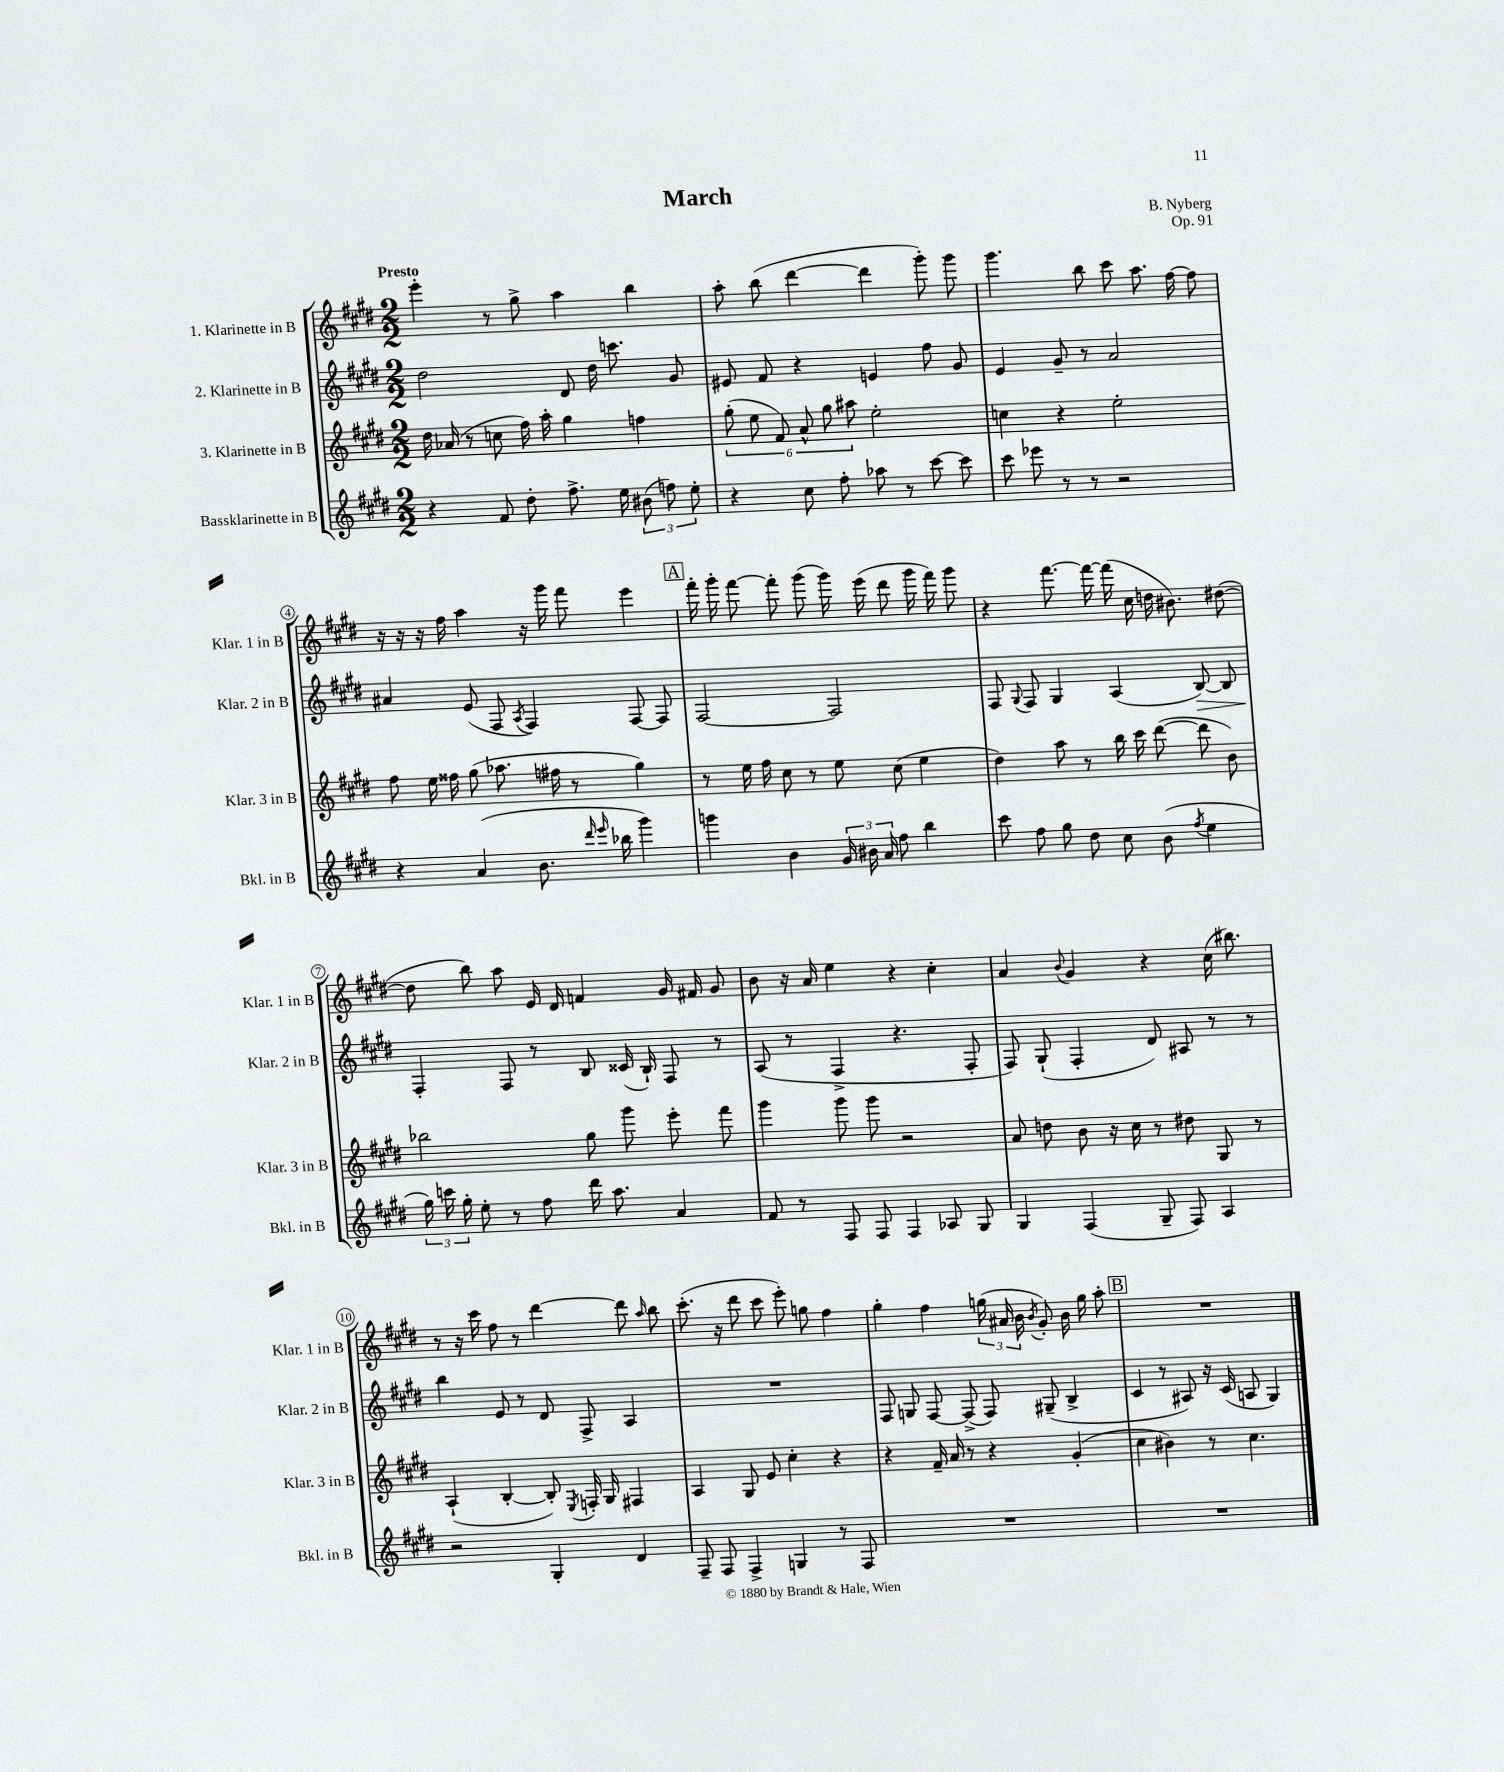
\header { title = "March" composer = "B. Nyberg" opus = "Op. 91" }
<<
\new StaffGroup <<
\new Staff = "s0" \with { instrumentName = "1. Klarinette in B" shortInstrumentName = "Klar. 1 in B" } {
    \clef treble \key e \major \numericTimeSignature \time 2/2 \tempo "Presto"
    \autoBeamOff e'''4-. r8 gis''8-> a''4 b''4 |
    a''8-. b''8( dis'''4~ dis'''4 gis'''8-.) gis'''8 |
    gis'''4. b''8 cis'''8 a''8. fis''16~ fis''8 |
    r16 r16 r16 fis''16 a''4 r16 gis'''16 fis'''8 e'''4 |
    \mark \markup { \box "A" } fis'''16-. gis'''16-. fis'''8~ fis'''8-. gis'''8( gis'''16) e'''16( dis'''8 gis'''16 fis'''16) gis'''8 |
    r4 fis'''8.~ fis'''16~ fis'''16( cis''16 d''16 bis'8.) dis''8~( |
    dis''8 b''8) a''8 e'16 dis'16 f'4 gis'16 fis'16 gis'8 |
    b'8 r16 a'16 e''4 r4 cis''4-. |
    a'4 \appoggiatura { b'8 } gis'4 r4 cis''16( bis''8.) |
    r8 r16 cis'''16 fis''8 r8 dis'''4~ dis'''8 \grace { a''16 } b''8 |
    cis'''8.-.( r16 dis'''8 cis'''8 e'''8-.) g''8 fis''4 |
    gis''4-. fis''4 \tuplet 3/2 { g''16( ais'16 b'16 } \acciaccatura { b'8 } gis'8-.) b'16 g''16 a''8-. |
    \mark \markup { \box "B" } R1 \bar "|." |
}
\new Staff = "s1" \with { instrumentName = "2. Klarinette in B" shortInstrumentName = "Klar. 2 in B" } {
    \clef treble \key e \major \numericTimeSignature \time 2/2
    \autoBeamOff dis''2 dis'8 dis''16 c'''8. gis'8 |
    eis'8 fis'8 r4 e'4 fis''8 gis'8 |
    e'4 gis'8-- r8 a'2 |
    ais'4 e'8( fis8 \acciaccatura { a8 } fis4) fis8~ fis8 |
    \mark \markup { \box "A" } fis2~ fis2 |
    fis8 \appoggiatura { gis8 } fis8 gis4 a4( b8~\>) b8 |
    fis4-.\! fis8 r8 b8 cisis'16( b16-!) fis8 r8 |
    a8( r8 fis4-> r4. fis8-. |
    fis8) gis8-!( fis4-. dis'8) ais8 r8 r8 |
    b''4 e'8 r8 dis'8 fis8-> a4 |
    R1 |
    fis8 g8 fis8~ fis8->( fis8) gis8--( b4-> |
    \mark \markup { \box "B" } cis'4 r8 ais8) r16 cis'16( a8 gis4) \bar "|." |
}
\new Staff = "s2" \with { instrumentName = "3. Klarinette in B" shortInstrumentName = "Klar. 3 in B" } {
    \clef treble \key e \major \numericTimeSignature \time 2/2
    \autoBeamOff dis''16 aes'16( r8 c''8 fis''16) a''16-. gis''4 f''4 |
    \tuplet 6/4 { gis''8-.( e''8 fis'8) a'8-^ gis''8 ais''8 } e''2-. |
    c''4 r4 e''2-. |
    fis''8 e''16 fisis''16 gis''8( aes''8. fis''16 r8 gis''4) |
    \mark \markup { \box "A" } r8 e''16 fis''16 cis''8 r8 e''8 cis''8( e''4 |
    dis''4) a''8 r8 b''16 cis'''16 dis'''8~( dis'''8 b'8) |
    bes''2 gis''8 gis'''8 e'''8-. fis'''8 |
    gis'''4 gis'''8 gis'''8 r2 |
    a'8 d''8 b'8 r16 cis''16 r8 dis''8 gis8 r8 |
    a4-!( b4~-. b8-.) \acciaccatura { e8 } f16-. gis16 fis4 |
    a4 gis8 e'8 cis''4-. r4 |
    r4 fis'16-- a'16 r8 r4 gis'4-.( |
    \mark \markup { \box "B" } cis''4 bis'4) r8 cis''4. \bar "|." |
}
\new Staff = "s3" \with { instrumentName = "Bassklarinette in B" shortInstrumentName = "Bkl. in B" } {
    \clef treble \key e \major \numericTimeSignature \time 2/2
    \autoBeamOff r4 fis'8 dis''8-. fis''8.-> e''16 \tuplet 3/2 { bis'8( f''8) e''8-. } |
    r4 cis''8 fis''8-. aes''8 r8 cis'''8~ cis'''8 |
    cis'''8 ees'''8 r8 r8 r2 |
    r4 a'4( b'8. \grace { dis'''16 e'''16 } bes''16 gis'''4) |
    \mark \markup { \box "A" } g'''4 b'4 \tuplet 3/2 { gis'16 bis'16 a'16 } fis''8 b''4 |
    cis'''8 fis''8 gis''8 dis''8 cis''8 b'8( \acciaccatura { fis''8 } e''4 |
    \tuplet 3/2 { gis''16) c'''16 gis''16-. } e''8-. r8 fis''8 dis'''16 a''8. a'4 |
    fis'8 r8 fis8 fis8 fis4 aes8 gis8 |
    gis4 fis4( gis8-- fis8) a4 |
    r2 gis4-. dis'4 |
    fis8-- fis8 fis4-> g4 r8 fis8 |
    R1 |
    \mark \markup { \box "B" } R1 \bar "|." |
}
>>
>>
\layout { \context { \Score \override BarNumber.stencil = #(make-stencil-circler 0.1 0.3 ly:text-interface::print) } }
